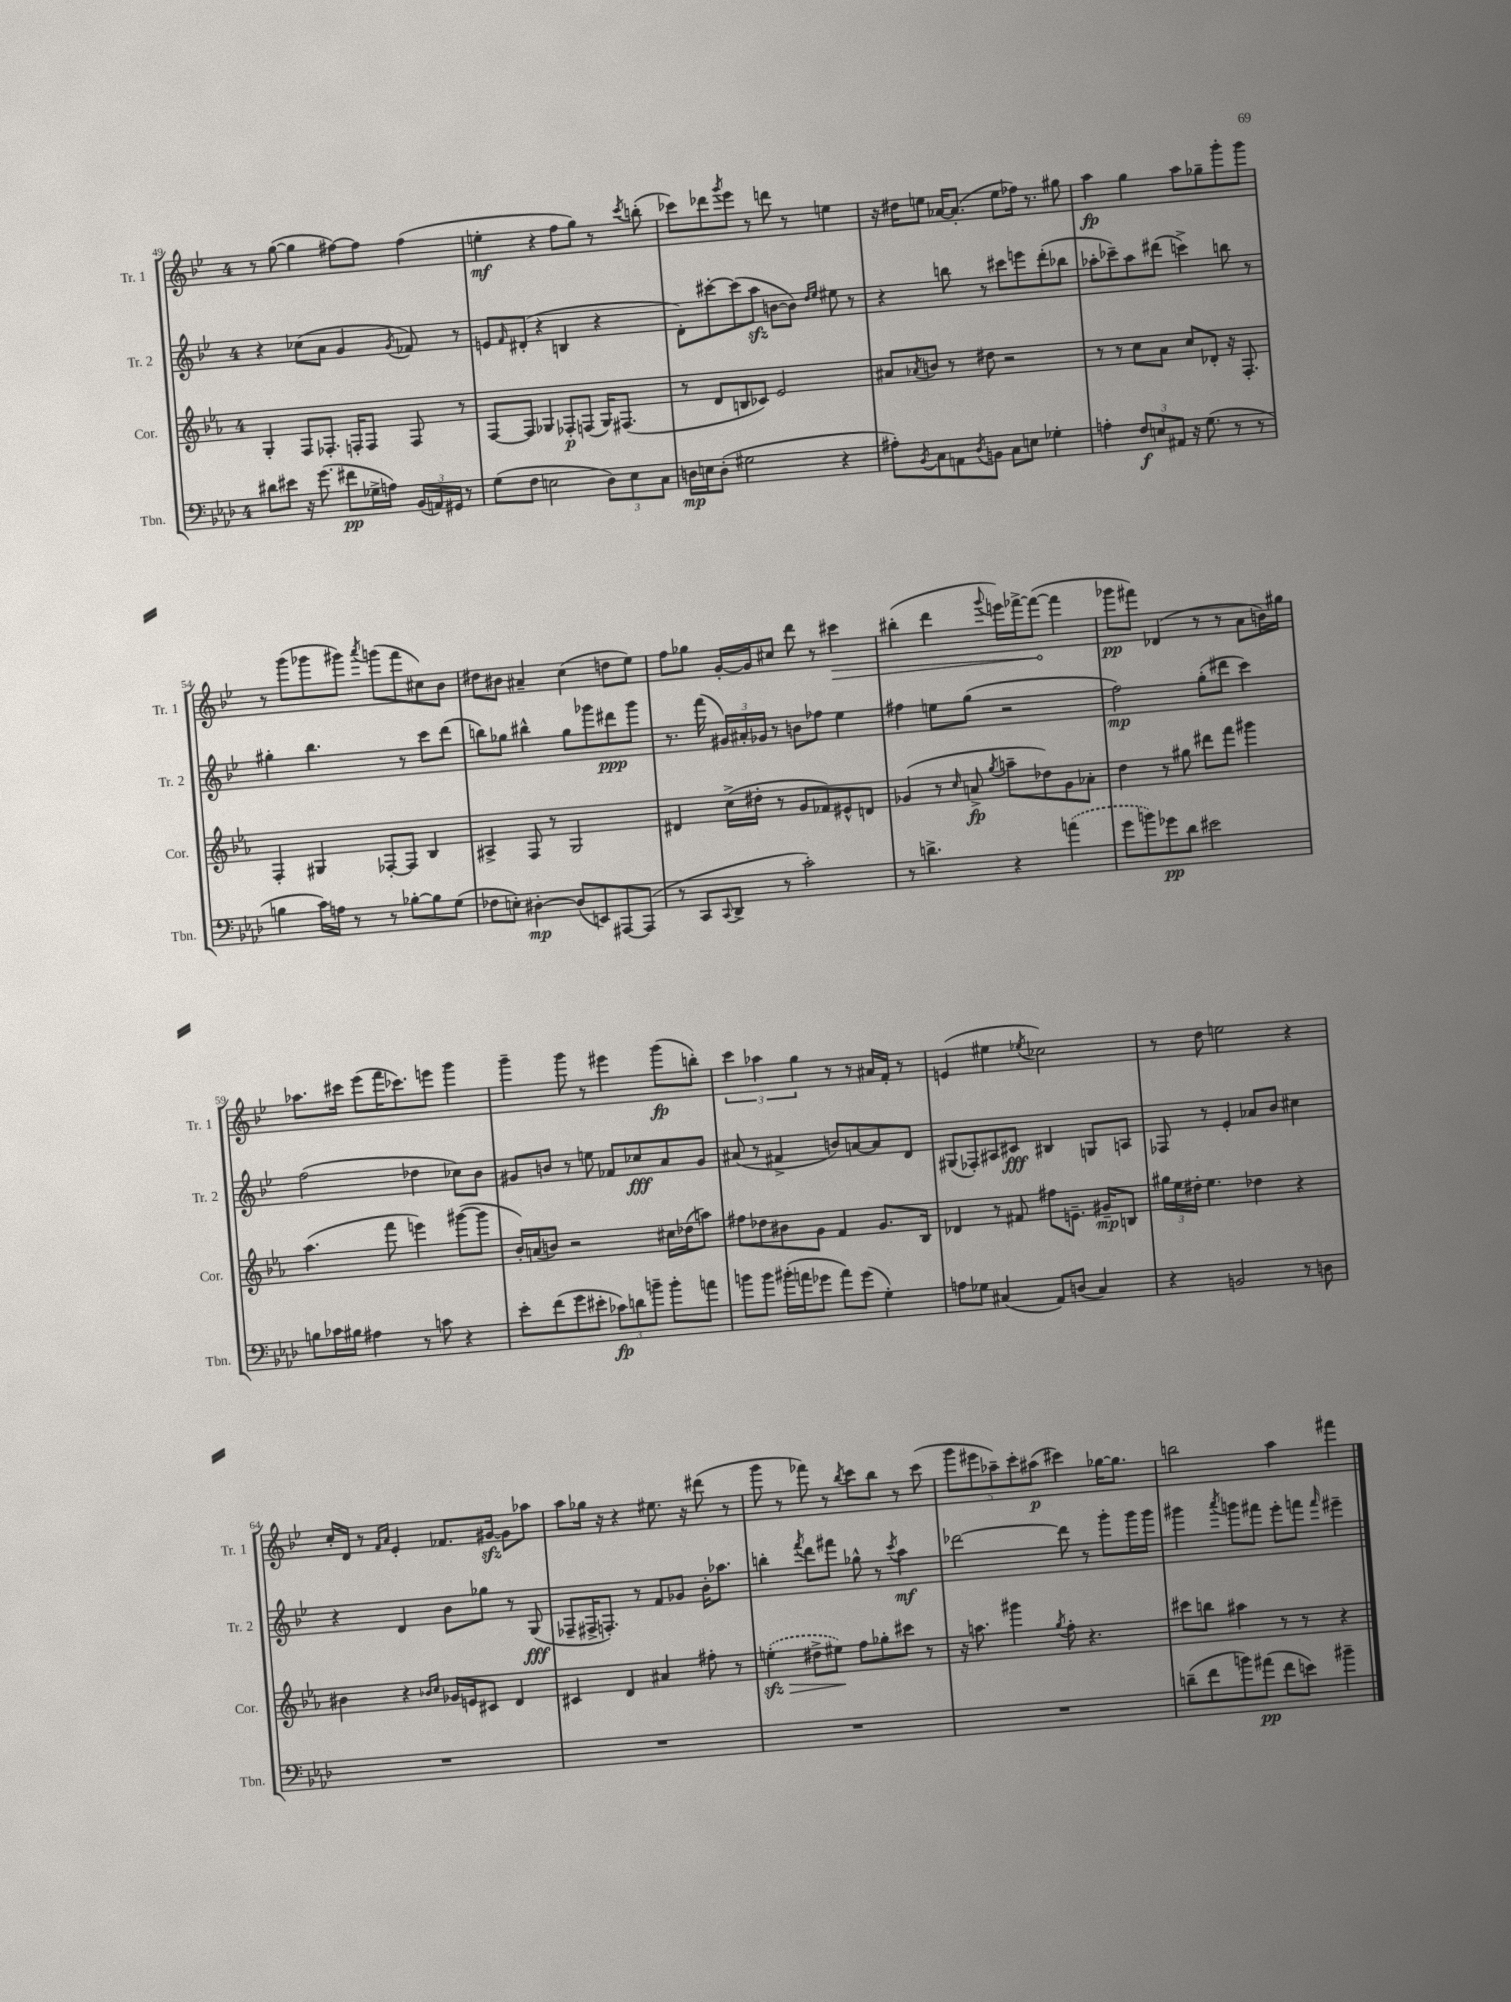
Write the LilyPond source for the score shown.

<<
\new StaffGroup <<
\new Staff = "s0" \with { instrumentName = "Tr. 1" shortInstrumentName = "Tr. 1" } {
    \clef treble \key bes \major \once \override Staff.TimeSignature.style = #'single-digit \time 4/4
    r8 g''8~( g''4 fis''8~) fis''8 fis''4( |
    e''4-.\mf r4 f''8 g''8) r8 \acciaccatura { c'''8 } b''8-.( |
    ces'''8) des'''8 \acciaccatura { g'''8 } ees'''8 r8 d'''8 r8 e''4 |
    r16 dis''16 e''8 aes'16~ aes'8.-.( e''8 fes''16) r8. gis''8 |
    a''4\fp g''4 a''8 ges''8-- g'''8-. g'''8 |
    r8 g'''8( ges'''8 gis'''8) \acciaccatura { a'''8 } g'''8( f'''8 cis''8) bes'8 |
    dis''8 bis'8 ais'4-- c''4( d''8 ees''8) |
    f''8 ges''8 g'16~-. g'16 cis''8 d'''8 r8 \once \override Hairpin.circled-tip = ##t cis'''4\> |
    bis''4-.( d'''4 \appoggiatura { g'''8 } e'''16) fes'''16~-> fes'''8~\!( fes'''4 |
    ges'''8\pp fis'''8) des'4( r8 r8 a'8 b'16) gis''16 |
    aes''8. cis'''16 ees'''8( f'''16 ces'''8.) e'''8 g'''4 |
    g'''4-- g'''8 r8 eis'''4 g'''8\fp( b''8-.) |
    \tuplet 3/2 { c'''4 aes''4 g''4 } r8 r8 ais'16 f'16-. r8 |
    e'4( eis''4 \acciaccatura { ees''8 } ces''2) |
    r8 d''8 e''2 r4 |
    c''16-. d'16 r8 \grace { f'16 a'16 } ees'4-. fes'8. gis'16~\sfz gis'8 aes''8 |
    a''8 ges''16 r16 r4 eis''8. r16 dis'''8( r8 |
    g'''8 r8 fes'''8) r8 \acciaccatura { bes''8 } c'''8 bes''8 r8 c'''8( |
    \tuplet 5/4 { g'''8 eis'''8 aes''8--) c'''8-. ais''8\p( } cis'''4) ges''16~ ges''8. |
    b''2 a''4 fis'''4 \bar "|." |
}
\new Staff = "s1" \with { instrumentName = "Tr. 2" shortInstrumentName = "Tr. 2" } {
    \clef treble \key bes \major \once \override Staff.TimeSignature.style = #'single-digit \time 4/4
    r4 ces''8( a'8 g'4 \acciaccatura { g'8 } fes'8) r8 |
    e'8 \grace { f'16 } dis'8-.( r4 b4 r4 |
    d'8-.) cis'''8~-. cis'''8( a''8\sfz b'8~ b'8) \grace { d''16 ees''16 } eis''8 r8 |
    r4 b''8 r8 cis'''8 e'''8 d'''8-.( bes''8 |
    aes''8-. ces'''8--) aes''8 dis'''8( c'''4->) b''8 r8 |
    gis''4-. bes''4. r8 c'''8 d'''8( |
    b''8) ges''8 bis''4-^ ges''8 ges'''8 dis'''8\ppp ges'''8 |
    r8. f'''16( \tuplet 3/2 { gis'16) ais'16-. ges'16 } r8 b'8 fes''8 ees''4 |
    fis''4 e''8 g''8( r2 |
    f''2\mp) g''8-.( dis'''8 c'''4) |
    f''2( des''4 ces''8) bes'8 |
    gis'8 b'8 r8 e''8 fes'8 ces''8\fff a'8 gis'8 |
    ais'8( r8 fis'4-> b'8) a'8~ a'8 d'8 |
    gis8( fes8-.) ais8 cis'8\fff bis4 g8 a8 |
    fes8 r8 ees'4-. aes'8 bes'8 cis''4 |
    r4 d'4 bes'8 ges''8 r8 g8\fff( |
    fes8-- fis16-> f8.-.) r8 f'8 ges'8 bes'16-. aes''8. |
    b''4-. \acciaccatura { f'''8 } d'''8 fis'''8 ges''8-^ r8 \acciaccatura { c'''8 } a''4\mf |
    des'''2~ des'''8 r8 g'''8-. g'''16 g'''16 |
    gis'''4 \acciaccatura { a'''8 } g'''8 fis'''8 ees'''8-. f'''8 \grace { f'''16 } eis'''4-- \bar "|." |
}
\new Staff = "s2" \with { instrumentName = "Cor." shortInstrumentName = "Cor." } {
    \clef treble \key ees \major \once \override Staff.TimeSignature.style = #'single-digit \time 4/4
    g4-. f8 fes8.-. f16-. f8 f8 r8 |
    f8~ f8 ges4 fes8-.\p f8( ges16) fis8.( |
    r8 d'8 b8 ces'8) ees'2 |
    ais'8 \acciaccatura { aes'8 } b'8 r8 dis''8 r2 |
    r8 r8 c''8 aes'8 c''8 des'8-. r16 f8.-. |
    f4-. gis4 fes8~-. fes8 bes4 |
    ais4-> f8 r8 g2 |
    dis'4 c''16->( dis''16-. r8 g'8 fes'8) eis'8-^ d'8 |
    ges'4( r8 \grace { c''16 } a'8->\fp \acciaccatura { g''8 } a''8-- des''8) ges'8 aes'8-. |
    d''4 r8 gis''8 dis'''8 f'''8 gis'''4 |
    aes''4.( f'''8 e'''4) gis'''8~( gis'''8 |
    bes'16-.) a'16( b'8) r2 cis''16 des''16( a''8) |
    fis''8 des''8 bis'8 g'8 f'4 g'8. bes16 |
    des'4 r8 fis'8 fis''8 e'8.-- gis'16--\mp b8 |
    \tuplet 3/2 { gis''16 ees''16 dis''16-. } ees''4. des''4 r4 |
    bis'4 r4 \grace { bes'16 c''16 } ges'16 e'16 cis'8 d'4 |
    cis'4 d'4 ais'4 fis''8-. r8 |
    \once \slurDashed e''4-.\sfz\>( dis''8-> eis''8\!) f''8 ges''8-. cis'''8 r8 |
    r16 a''8. gis'''4 \acciaccatura { g''8 } f''8-. r4. |
    cis'''8 b''8 ais''4 r8 r8 r4 \bar "|." |
}
\new Staff = "s3" \with { instrumentName = "Tbn." shortInstrumentName = "Tbn." } {
    \clef bass \key aes \major \once \override Staff.TimeSignature.style = #'single-digit \time 4/4
    dis'8 eis'8 r16 g'8.( fis'8\pp ges16-> a16) \tuplet 3/2 { bes,16( a,16) gis,16 } r8 |
    g8( f8 e2 \tuplet 3/2 { des8) e8 c8 } |
    d16\mp e16 d8-.( gis2 r4 |
    ais8-.) \acciaccatura { bes,8 } c8 a,8 \acciaccatura { des8 } b,8 c8 e8 ges4-. |
    a4-. \tuplet 3/2 { f8\f e8 ais,8 } r16 g8.( r8 r8 |
    b4 c'16) a16 r8 r8 bes8~-. bes8 g8( |
    fes8 e8-.) dis4~-.\mp dis8( e,8) ais,,8~ ais,,8( |
    r8 c,8 \appoggiatura { c,8 } des,8-> r8 c'2-.) |
    r8 d'4.-> r4 \once \slurDashed a'4( |
    g'8 b'8) ges'8\pp des'8 eis'2 |
    b8 ces'16 bis16 ais4 r8 c'8 r4 |
    ees'8-. f'8( g'8 eis'8-. \tuplet 3/2 { ces'8\fp) d'8 b'8-- } b'8-. a'8 |
    b'8 b'8 bis'16-.( a'16 ges'8 a'8) ges'8( g4-.) |
    a8 ges8 cis4( aes,8) d8( cis4) |
    r4 b,2 r8 d8 |
    R1 |
    R1 |
    R1 |
    R1 |
    d'8--( f'8 b'8) ais'8\pp( f'8 e'8) bis'4-- \bar "|." |
}
>>
>>
\layout { \context { \Score currentBarNumber = #49 } }
